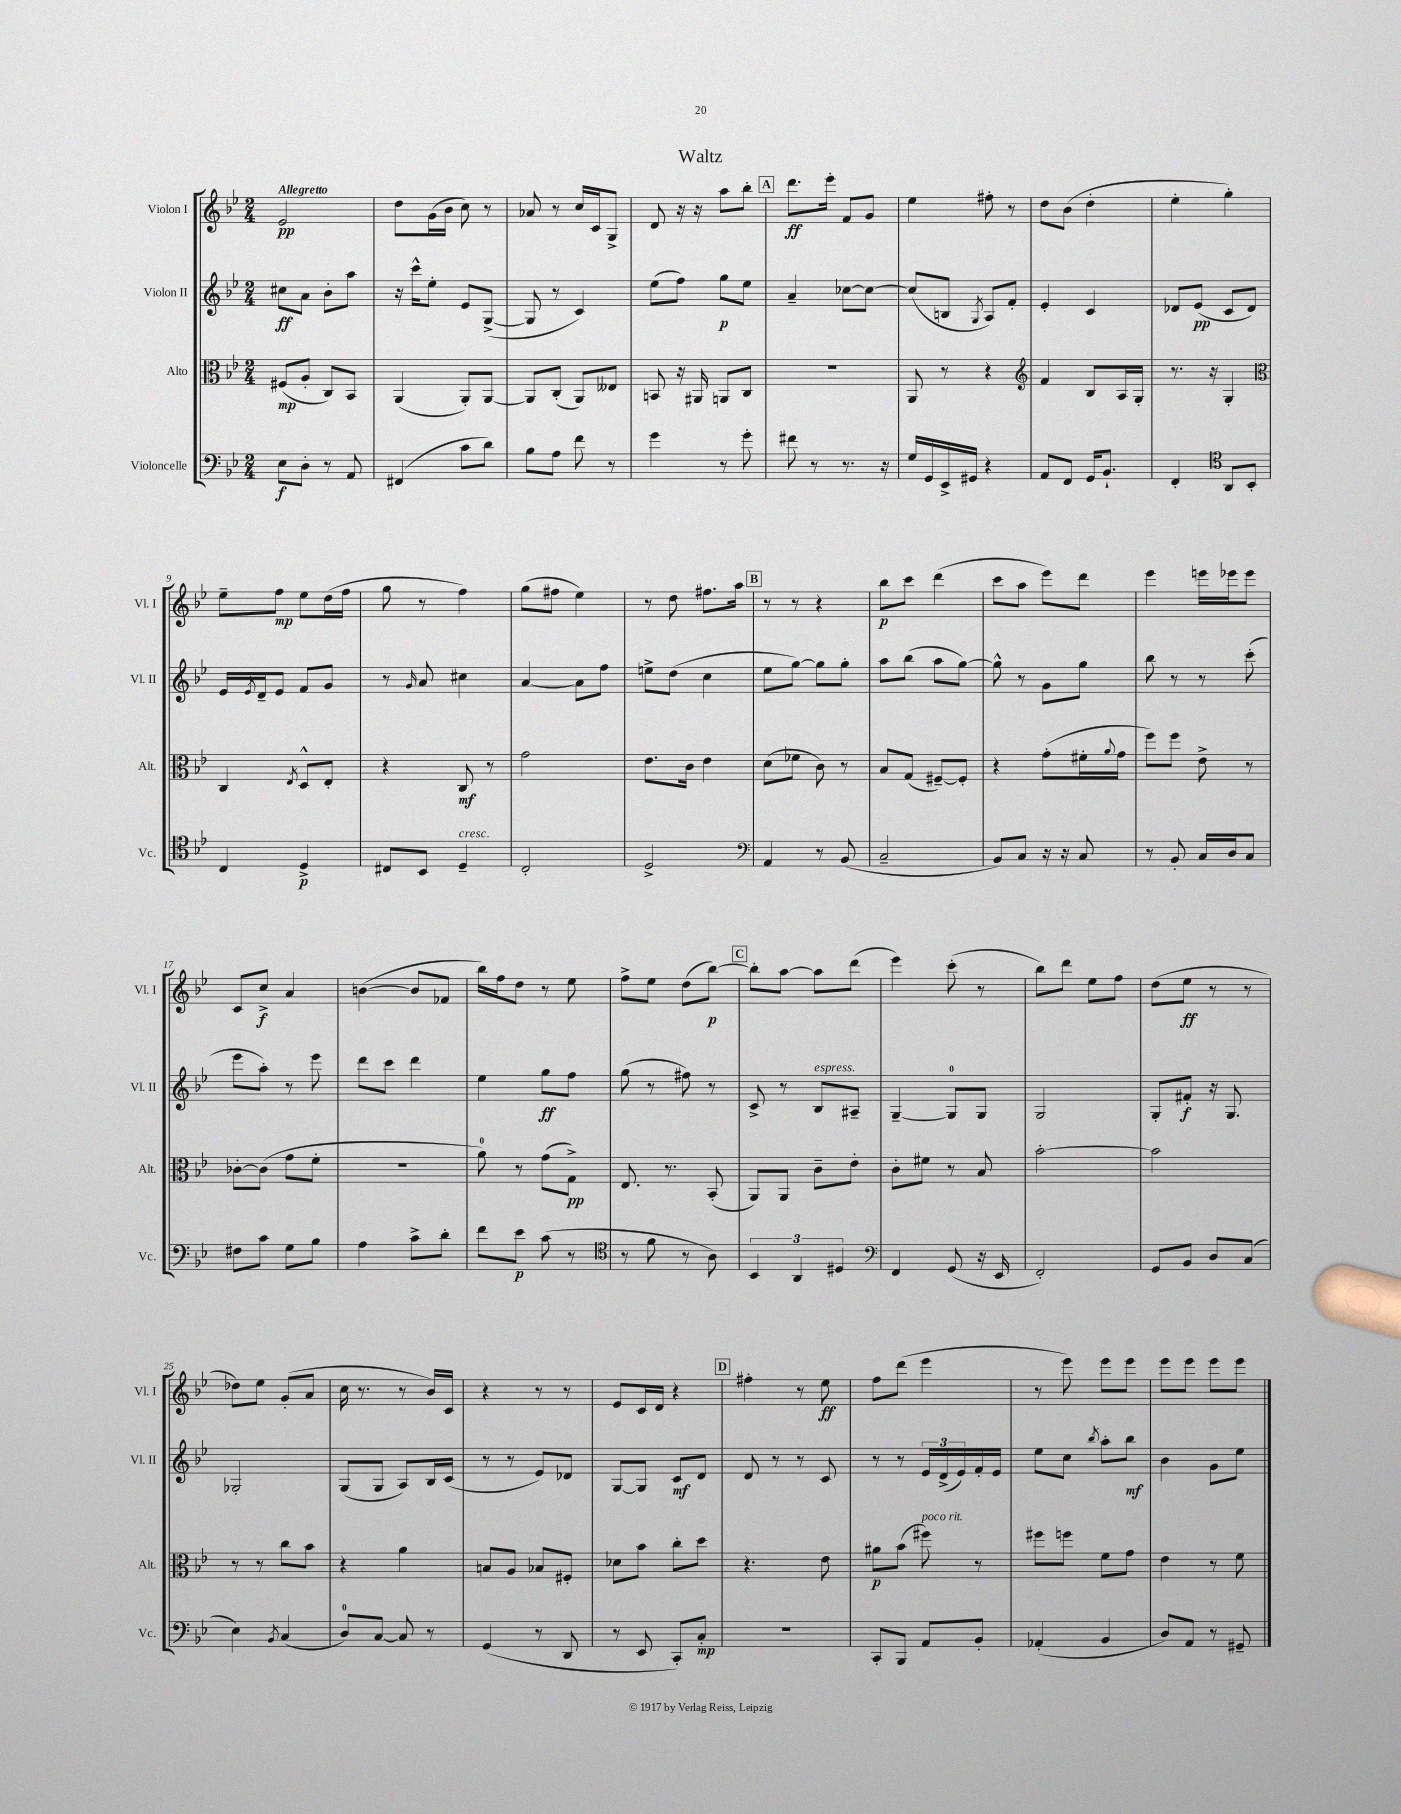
\header { title = "Waltz" }
<<
\new StaffGroup <<
\new Staff = "s0" \with { instrumentName = "Violon I" shortInstrumentName = "Vl. I" } {
    \clef treble \key bes \major \numericTimeSignature \time 2/4 \tempo "Allegretto"
    ees'2\pp |
    d''8 g'16( bes'16 c''8) r8 |
    aes'8 r8 c''16 c'16 g8-> |
    d'8 r16 r16 a''8 bes''8-. |
    \mark \markup { \box "A" } d'''8.\ff ees'''16-. f'8 g'8 |
    ees''4 fis''8-. r8 |
    d''8 bes'8( d''4-. |
    ees''4-. g''4-.) |
    ees''8-- f''8\mp ees''8 d''16( f''16 |
    g''8 r8 f''4) |
    g''8( fis''8 ees''4) |
    r8 d''8 fis''8. a''16 |
    \mark \markup { \box "B" } r8 r8 r4 |
    bes''8\p c'''8 d'''4( |
    c'''8 a''8 ees'''8) d'''8 |
    ees'''4 e'''16 ees'''16 ees'''8 |
    c'8 c''8->\f a'4 |
    b'4~( b'8 fes'8 |
    bes''16) f''16 d''8 r8 ees''8 |
    f''8-> ees''8 d''8( bes''8~\p) |
    \mark \markup { \box "C" } bes''8-. a''8~ a''8 d'''8( |
    ees'''4) c'''8-.( r8 |
    bes''8) d'''8 ees''8 f''8 |
    d''8( ees''8\ff r8 r8 |
    des''8) ees''8 g'8-.( a'8 |
    c''16 r8. r8 bes'16) c'16 |
    r4 r8 r8 |
    ees'8 c'16 d'16 r4 |
    \mark \markup { \box "D" } fis''4-. r8 ees''8\ff |
    f''8 d'''8( ees'''4 |
    r8 ees'''8) ees'''8 ees'''8 |
    ees'''8 ees'''8 ees'''8 ees'''8 \bar "|." |
}
\new Staff = "s1" \with { instrumentName = "Violon II" shortInstrumentName = "Vl. II" } {
    \clef treble \key bes \major \numericTimeSignature \time 2/4
    cis''8\ff a'8 bes'8-. a''8 |
    r16 c'''16-^ ees''8-. ees'8 g8~->( |
    g8 r8 c'4) |
    ees''8( f''8) g''8\p ees''8 |
    \mark \markup { \box "A" } a'4-- ces''8~ ces''8~ |
    ces''8( b8 \acciaccatura { g8 } a8) f'8-. |
    ees'4-. c'4 |
    des'8 ees'8\pp( c'8 des'8) |
    ees'16 \acciaccatura { ees'8 } d'16-- ees'8 f'8 g'8 |
    r8 \grace { g'16 } a'8 cis''4 |
    a'4~ a'8 f''8 |
    e''8-> d''8( c''4 |
    \mark \markup { \box "B" } ees''8 g''8~) g''8 g''8-. |
    a''8 bes''8( a''8 g''8~) |
    g''8-^ r8 g'8 g''8 |
    bes''8 r8 r8 c'''8-.( |
    ees'''8 a''8-.) r8 ees'''8 |
    d'''8 c'''8 d'''4 |
    ees''4 g''8\ff f''8 |
    g''8( r8 fis''8) r8 |
    \mark \markup { \box "C" } c'8-> r8 bes8^\markup { \italic "espress." } ais8-- |
    g4~-- g8-0 g8 |
    g2 |
    g8-. fis'8-.\f r16 g8. |
    ges2-. |
    g8( g8 a8) bes16 c'16( |
    r8 r8 ees'8) des'8 |
    g8~ g8 c'8\mf d'8 |
    \mark \markup { \box "D" } d'8 r8 r8 c'8 |
    r8 r8 \tuplet 3/2 { ees'16 d'16->( ees'16) } f'16-. ees'16 |
    ees''8 c''8 \acciaccatura { bes''8 } a''8-. bes''8\mf |
    bes'4 g'8 ees''8 \bar "|." |
}
\new Staff = "s2" \with { instrumentName = "Alto" shortInstrumentName = "Alt." } {
    \clef alto \key bes \major \numericTimeSignature \time 2/4
    fis8\mp( a8-. c8) bes,8 |
    a,4( a,8-.) a,8~ |
    a,8 c8-.( a,8) eeses8 |
    b,8 r16 ais,16 a,8 c8 |
    \mark \markup { \box "A" } r2 |
    a,8 r8 r4 |
    \clef treble f'4 bes8 a16 g16-. |
    r8. r16 g4-. |
    \clef alto c4 \acciaccatura { ees8 } d8-^ ees8-. |
    r4 c8\mf r8 |
    g'2 |
    ees'8. c'16 ees'4 |
    \mark \markup { \box "B" } d'8( fes'8 c'8) r8 |
    bes8 g8( fis8~--) fis8-. |
    r4 g'8-.( fis'16-. \appoggiatura { a'8 } g'16 |
    f''8) f''8 ees'8-> r8 |
    ces'8~-. ces'8( g'8 f'8-. |
    r2 |
    a'8-0) r8 g'8( g8->\pp) |
    ees8. r8. bes,8-.( |
    \mark \markup { \box "C" } a,8) a,8 c'8-- ees'8-. |
    c'8-. fis'8 r8 bes8 |
    bes'2~-. |
    bes'2 |
    r8 r8 c''8 bes'8 |
    r4 a'4 |
    b8 a8 bes8 fis8-. |
    des'8 bes'8 c''8-. d''8 |
    \mark \markup { \box "D" } r4. ees'8 |
    ais'8\p bes'8( fis''8^\markup { \italic "poco rit." }) r8 |
    fis''8 f''8 f'8 g'8 |
    ees'4 r8 f'8 \bar "|." |
}
\new Staff = "s3" \with { instrumentName = "Violoncelle" shortInstrumentName = "Vc." } {
    \clef bass \key bes \major \numericTimeSignature \time 2/4
    ees8\f d8-. r8 a,8 |
    fis,4( c'8 d'8) |
    bes8 a8 f'8 r8 |
    g'4 r8 g'8-. |
    \mark \markup { \box "A" } fis'8 r8 r8. r16 |
    g16 g,16 ees,16-> gis,16 r4 |
    a,8 f,8 g,16 bes,8.-! |
    f,4-. \clef tenor a,8 bes,8-. |
    c4 d4->\p |
    cis8 bes,8 d4--^\markup { \italic "cresc." } |
    c2-. |
    d2-> |
    \mark \markup { \box "B" } \clef bass a,4 r8 bes,8( |
    c2-- |
    bes,8) c8 r16 r16 c8 |
    r8 bes,8-. c16 d16 c8 |
    fis8 c'8 g8 bes8 |
    a4 c'8-> d'8-. |
    f'8 ees'8\p c'8( r8 |
    \clef tenor r8 f'8 r8 a8) |
    \mark \markup { \box "C" } \tuplet 3/2 { bes,4 a,4 dis4 } |
    \clef bass f,4 g,8( r16 ees,16 |
    f,2-.) |
    g,8 bes,8 d8 c8( |
    ees4) \acciaccatura { bes,8 } c4( |
    d8-0) c8~ c8 r8 |
    g,4( r8 d,8 |
    r8 ees,8 c,8-.) c8-.\mp |
    \mark \markup { \box "D" } R2 |
    c,8-. bes,,8 a,8 bes,8-. |
    aes,4-.( bes,4 |
    d8) a,8 r8 gis,8-- \bar "|." |
}
>>
>>
